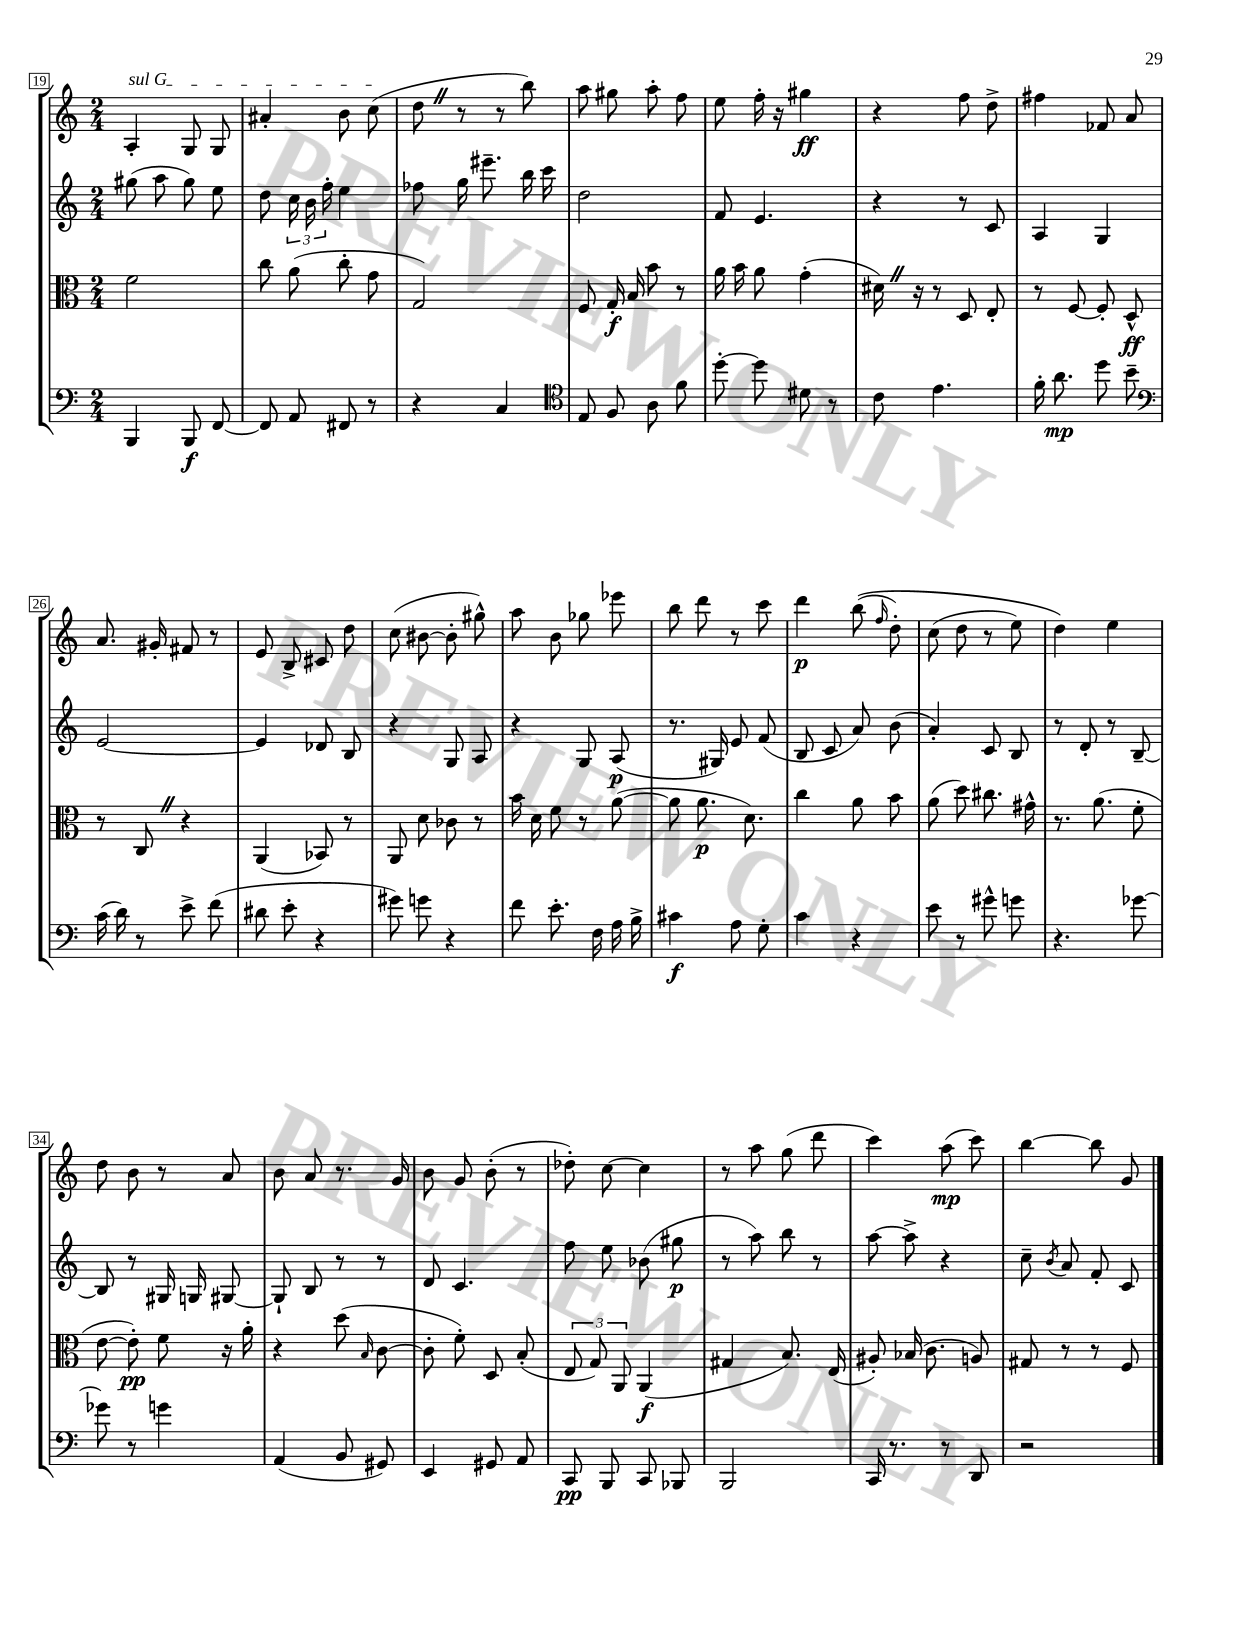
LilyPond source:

<<
\new StaffGroup <<
\new Staff = "s0" {
    \clef treble \key c \major \numericTimeSignature \time 2/4
    \autoBeamOff \once \override TextSpanner.bound-details.left.text = \markup { \italic "sul G" } a4-.\startTextSpan g8 g8 |
    ais'4-. b'8 c''8\stopTextSpan( |
    d''8 \once \override BreathingSign.text = \markup { \musicglyph "scripts.caesura.straight" } \breathe r8 r8 b''8) |
    a''8 gis''8 a''8-. f''8 |
    e''8 f''16-. r16 gis''4\ff |
    r4 f''8 d''8-> |
    fis''4 fes'8 a'8 |
    a'8. gis'16-. fis'8 r8 |
    e'8 b8-> cis'8 d''8 |
    c''8( bis'8~ bis'8-. gis''8-^) |
    a''8 b'8 ges''8 ees'''8 |
    b''8 d'''8 r8 c'''8 |
    d'''4\p b''8(\( \grace { f''16 } d''8-.) |
    c''8( d''8 r8 e''8) |
    d''4\) e''4 |
    d''8 b'8 r8 a'8 |
    b'8 a'8 r8. g'16 |
    b'8 g'8 b'8-.( r8 |
    des''8-.) c''8~ c''4 |
    r8 a''8 g''8( d'''8 |
    c'''4) a''8\mp( c'''8) |
    b''4~ b''8 g'8 \bar "|." |
}
\new Staff = "s1" {
    \clef treble \key c \major \numericTimeSignature \time 2/4
    \autoBeamOff gis''8( a''8 gis''8) e''8 |
    d''8 \tuplet 3/2 { c''16 b'16 f''16-. } e''4 |
    fes''8 g''16 eis'''8.-- b''16 c'''16 |
    d''2 |
    f'8 e'4. |
    r4 r8 c'8 |
    a4 g4 |
    e'2~ |
    e'4 des'8 b8 |
    r4 g8 a8 |
    r4 g8 a8\p( |
    r8. gis16) e'8 f'8( |
    b8 c'8 a'8) b'8( |
    a'4-.) c'8 b8 |
    r8 d'8-. r8 b8~-- |
    b8 r8 gis16 g16 gis8~ |
    gis8-! b8 r8 r8 |
    d'8 c'4. |
    f''8 e''8 bes'8( gis''8\p |
    r8 a''8) b''8 r8 |
    a''8~ a''8-> r4 |
    c''8-- \acciaccatura { b'8 } a'8 f'8-. c'8 \bar "|." |
}
\new Staff = "s2" {
    \clef alto \key c \major \numericTimeSignature \time 2/4
    \autoBeamOff f'2 |
    c''8 a'8( c''8-. g'8 |
    g2) |
    f8 g16-.\f b16 b'8 r8 |
    a'16 b'16 a'8 g'4-.( |
    dis'16) \once \override BreathingSign.text = \markup { \musicglyph "scripts.caesura.straight" } \breathe r16 r8 d8 e8-. |
    r8 f8~ f8-. d8-^\ff |
    r8 c8 \once \override BreathingSign.text = \markup { \musicglyph "scripts.caesura.straight" } \breathe r4 |
    a,4( bes,8) r8 |
    a,8 d'8 ces'8 r8 |
    b'16 d'16 f'8 r8 a'8~( |
    a'8 a'8.\p d'8.) |
    c''4 a'8 b'8 |
    a'8( d''8) cis''8. gis'16-^ |
    r8. a'8.( f'8-. |
    e'8~ e'8-.\pp) f'8 r16 a'16-. |
    r4 d''8( \grace { b16 } c'8~ |
    c'8-. f'8-.) d8 b8-.( |
    \tuplet 3/2 { e8 g8) a,8 } a,4\f( |
    gis4 b8.) e16( |
    ais8-.) bes16( c'8. a8) |
    gis8 r8 r8 f8 \bar "|." |
}
\new Staff = "s3" {
    \clef bass \key c \major \numericTimeSignature \time 2/4
    \autoBeamOff b,,4 b,,8\f f,8~ |
    f,8 a,8 fis,8 r8 |
    r4 c4 |
    \clef tenor e8 f8 a8 f'8 |
    d''8~-. d''8 dis'8 r8 |
    c'8 e'4. |
    f'16-. a'8.\mp d''8 b'8-- |
    \clef bass c'16( d'16) r8 e'8-> f'8( |
    dis'8 e'8-. r4 |
    gis'8) g'8 r4 |
    f'8 e'8.-. f16 a16 b16-> |
    cis'4\f a8 g8-. |
    c'4 r4 |
    e'8 r8 gis'8-^ g'8 |
    r4. ges'8~ |
    ges'8 r8 g'4 |
    a,4( b,8 gis,8) |
    e,4 gis,8 a,8 |
    c,8\pp b,,8 c,8 bes,,8 |
    b,,2 |
    c,16 r8. r8 d,8 |
    r2 \bar "|." |
}
>>
>>
\layout { \context { \Score currentBarNumber = #19 \override BarNumber.stencil = #(make-stencil-boxer 0.1 0.3 ly:text-interface::print) } }
